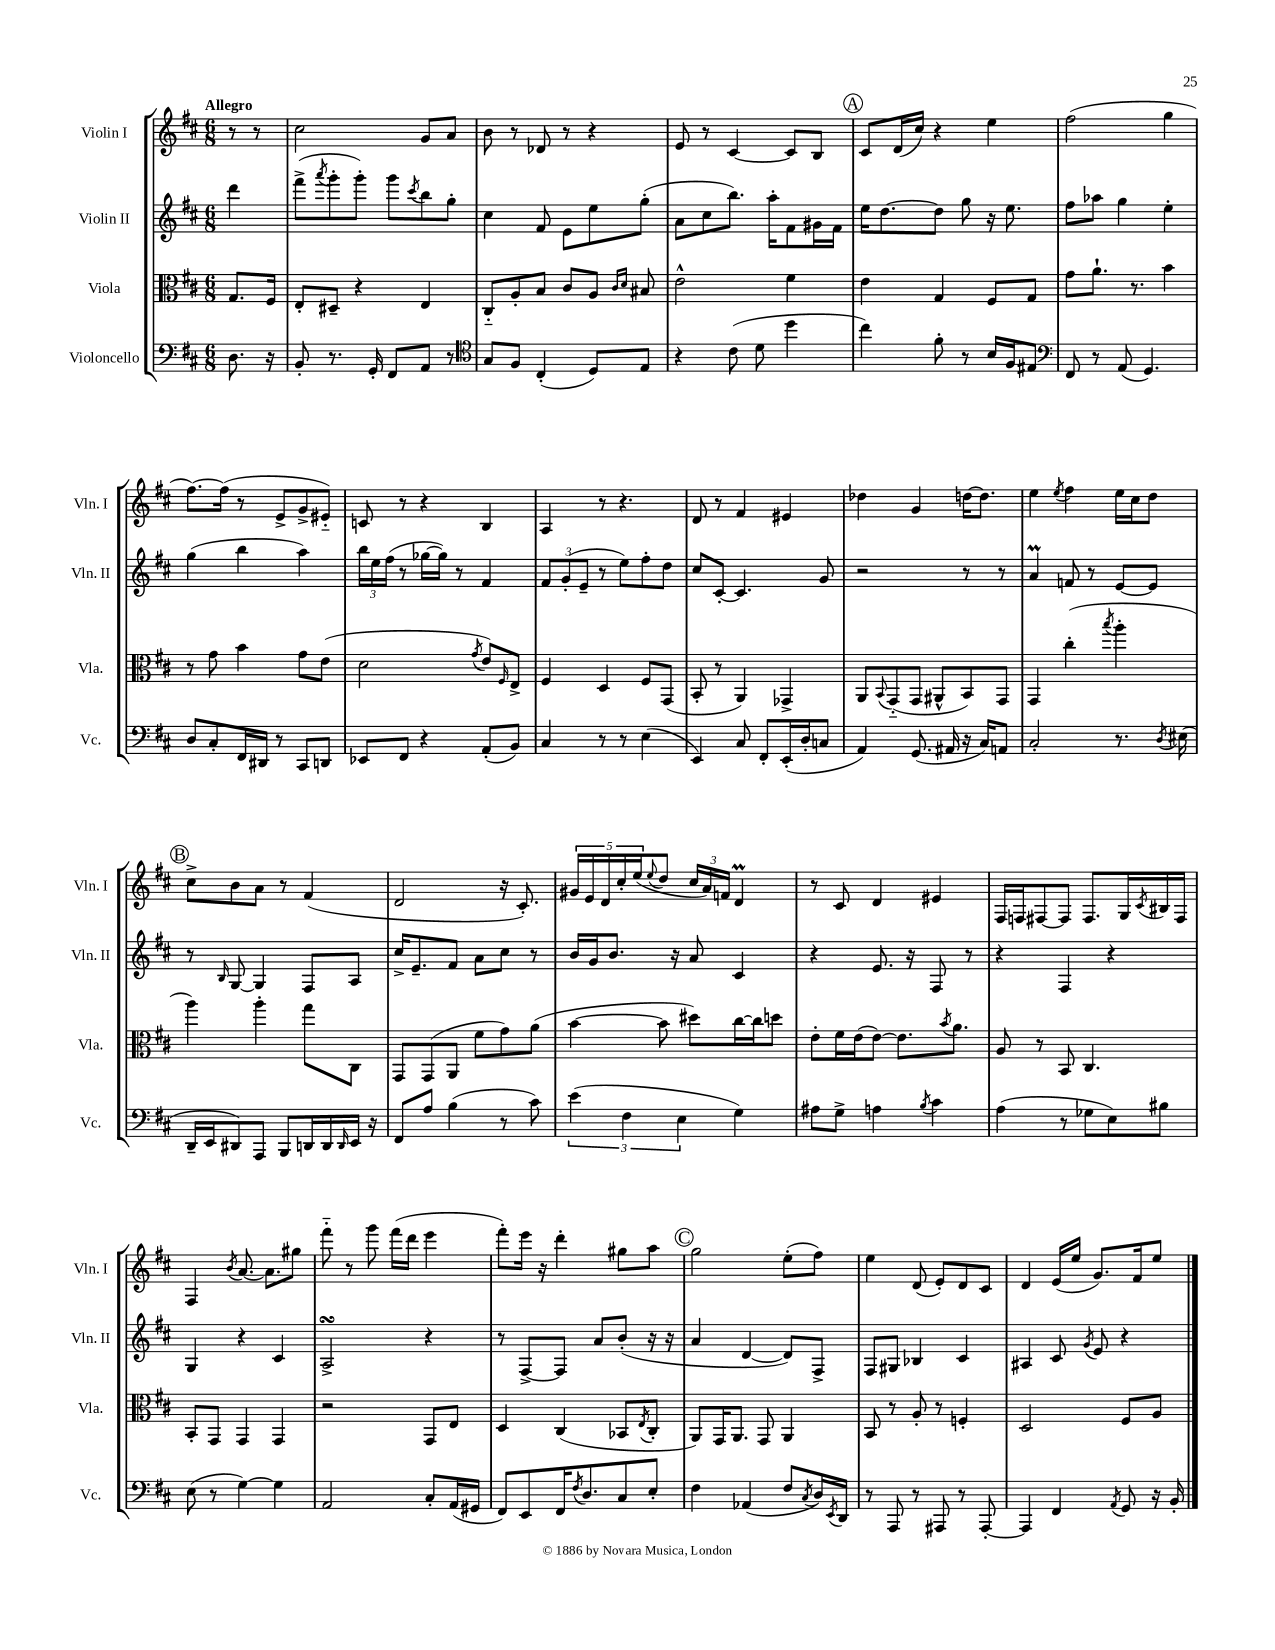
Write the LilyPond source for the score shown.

<<
\new StaffGroup <<
\new Staff = "s0" \with { instrumentName = "Violin I" shortInstrumentName = "Vln. I" } {
    \clef treble \key d \major \numericTimeSignature \time 6/8 \partial 4 \tempo "Allegro"
    r8 r8 |
    cis''2 g'8 a'8 |
    b'8 r8 des'8 r8 r4 |
    e'8 r8 cis'4~ cis'8 b8 |
    \mark \markup { \circle "A" } cis'8 d'16( cis''16) r4 e''4 |
    fis''2( g''4 |
    fis''8.~) fis''16( r8 e'8-> g'8-> eis'8-_) |
    c'8 r8 r4 b4 |
    a4 r8 r4. |
    d'8 r8 fis'4 eis'4 |
    des''4 g'4 d''16~ d''8. |
    e''4 \acciaccatura { e''8 } fis''4 e''16 cis''16 d''8 |
    \mark \markup { \circle "B" } cis''8-> b'8 a'8 r8 fis'4( |
    d'2 r16 cis'8.-.) |
    \tuplet 5/4 { gis'16 e'16 d'16 cis''16-. e''16( } \appoggiatura { e''8 } d''8 \tuplet 3/2 { cis''16 a'16) f'16 } d'4\prall |
    r8 cis'8 d'4 eis'4 |
    fis16 f16 fis8~ fis8 fis8. g16 \acciaccatura { cis'8 } bis16 fis16 |
    fis4 \acciaccatura { b'8 } a'8.~ a'8. gis''8 |
    fis'''8-_ r8 g'''8 fis'''16( d'''16 e'''4 |
    fis'''8-.) e'''16 r16 d'''4-. gis''8 a''8 |
    \mark \markup { \circle "C" } g''2 e''8-.( fis''8) |
    e''4 d'8( e'8-.) d'8 cis'8 |
    d'4 e'16( e''16 g'8.) fis'16 e''8 \bar "|." |
}
\new Staff = "s1" \with { instrumentName = "Violin II" shortInstrumentName = "Vln. II" } {
    \clef treble \key d \major \numericTimeSignature \time 6/8 \partial 4
    d'''4 |
    fis'''8->( \acciaccatura { a'''8 } g'''8-. g'''8-.) g'''8 \acciaccatura { cis'''8 } b''8 g''8-. |
    cis''4 fis'8 e'8 e''8 g''8-.( |
    a'8 cis''8 b''8.) a''16-. fis'8 gis'16 fis'16 |
    \mark \markup { \circle "A" } e''16 d''8.~ d''8 g''8 r16 e''8. |
    fis''8 aes''8 g''4 e''4-. |
    g''4( b''4 a''4) |
    \tuplet 3/2 { b''16 e''16 fis''16( } r8 ges''16~ ges''16) r8 fis'4 |
    \tuplet 3/2 { fis'8 g'8-.( e'8-- } r8 e''8) fis''8-. d''8 |
    cis''8 cis'8~-. cis'4. g'8 |
    r2 r8 r8 |
    a'4\prall f'8 r8 e'8~ e'8 |
    \mark \markup { \circle "B" } r8 \grace { b16 } g8~ g4 fis8 a8 |
    cis''16-> e'8.-- fis'8 a'8 cis''8 r8 |
    b'16 g'16 b'8. r16 a'8 cis'4 |
    r4 e'8. r16 fis8 r8 |
    r4 fis4 r4 |
    g4 r4 cis'4 |
    a2->\turn r4 |
    r8 fis8~-> fis8 a'8 b'8-.( r16 r16 |
    \mark \markup { \circle "C" } a'4 d'4~ d'8) fis8-> |
    fis8 gis8 bes4 cis'4 |
    ais4 cis'8 \acciaccatura { g'8 } e'8 r4 \bar "|." |
}
\new Staff = "s2" \with { instrumentName = "Viola" shortInstrumentName = "Vla." } {
    \clef alto \key d \major \numericTimeSignature \time 6/8 \partial 4
    g8. fis16 |
    e8-. dis8-- r4 e4 |
    cis8-_ a8-. b8 cis'8 a8 \grace { cis'16 d'16 } bis8 |
    e'2-^ fis'4 |
    \mark \markup { \circle "A" } e'4 g4 fis8 g8 |
    g'8 a'8.-! r8. b'4 |
    r8 g'8 b'4 g'8 e'8( |
    d'2 \acciaccatura { g'8 } e'8) \grace { fis16 } e8-> |
    fis4 d4 fis8 g,8( |
    b,8-. r8 a,4) ges,4-> |
    a,8 \appoggiatura { b,8 } g,8-_( g,8 ais,8-^ b,8) g,8 |
    g,4 cis''4-.( \acciaccatura { b''8 } a''4-. |
    \mark \markup { \circle "B" } a''4) a''4-. g''8 cis8 |
    g,8 g,8( a,8 fis'8 g'8) a'8( |
    b'4~ b'8 dis''8) cis''16~ cis''16 d''8 |
    e'8-. fis'16 e'16( e'8~) e'8. \acciaccatura { b'8 } a'8. |
    a8 r8 b,8 cis4. |
    b,8-. g,8 g,4 g,4 |
    r2 g,8 e8 |
    d4 cis4( bes,8 \acciaccatura { e8 } cis8-. |
    \mark \markup { \circle "C" } a,8) g,16 a,8. g,8 a,4 |
    b,8 r8 a8-. r8 f4-. |
    d2 fis8 a8 \bar "|." |
}
\new Staff = "s3" \with { instrumentName = "Violoncello" shortInstrumentName = "Vc." } {
    \clef bass \key d \major \numericTimeSignature \time 6/8 \partial 4
    d8. r16 |
    b,8-. r8. g,16-. fis,8 a,8 r8 |
    \clef tenor g8 fis8 cis4-.( d8) e8 |
    r4 cis'8( d'8 d''4 |
    \mark \markup { \circle "A" } cis''4) fis'8-. r8 b16 fis16 eis8 |
    \clef bass fis,8 r8 a,8( g,4.) |
    d8 cis8-. fis,16 dis,16 r8 cis,8 d,8 |
    ees,8 fis,8 r4 a,8-.( b,8) |
    cis4 r8 r8 e4( |
    e,4) cis8 fis,8-. e,16-.( d16-. c8 |
    a,4) g,8.( ais,16 r16 cis16) a,8 |
    cis2-. r8. \acciaccatura { d8 } eis16( |
    \mark \markup { \circle "B" } d,16-- e,16 dis,8) a,,8 b,,8 d,16 d,16 \grace { d,16 } e,16 r16 |
    fis,8 a8 b4( r8 cis'8) |
    \tuplet 3/2 { e'4( fis4 e4 } g4) |
    ais8 g8-> a4 \acciaccatura { b8 } cis'4 |
    a4( r8 ges8 e8) bis8 |
    e8( r8 g4~) g4 |
    a,2 cis8-. a,16( gis,16 |
    fis,8) e,8 fis,16 \acciaccatura { fis8 } d8. cis8 e8-. |
    \mark \markup { \circle "C" } fis4 aes,4( fis8 \acciaccatura { cis8 } d16) \acciaccatura { e,8 } d,16 |
    r8 a,,8 r8 ais,,8 r8 ais,,8~-. |
    ais,,4 fis,4 \acciaccatura { a,8 } g,8 r16 b,16-. \bar "|." |
}
>>
>>
\layout { \context { \Score \remove "Bar_number_engraver" } }
